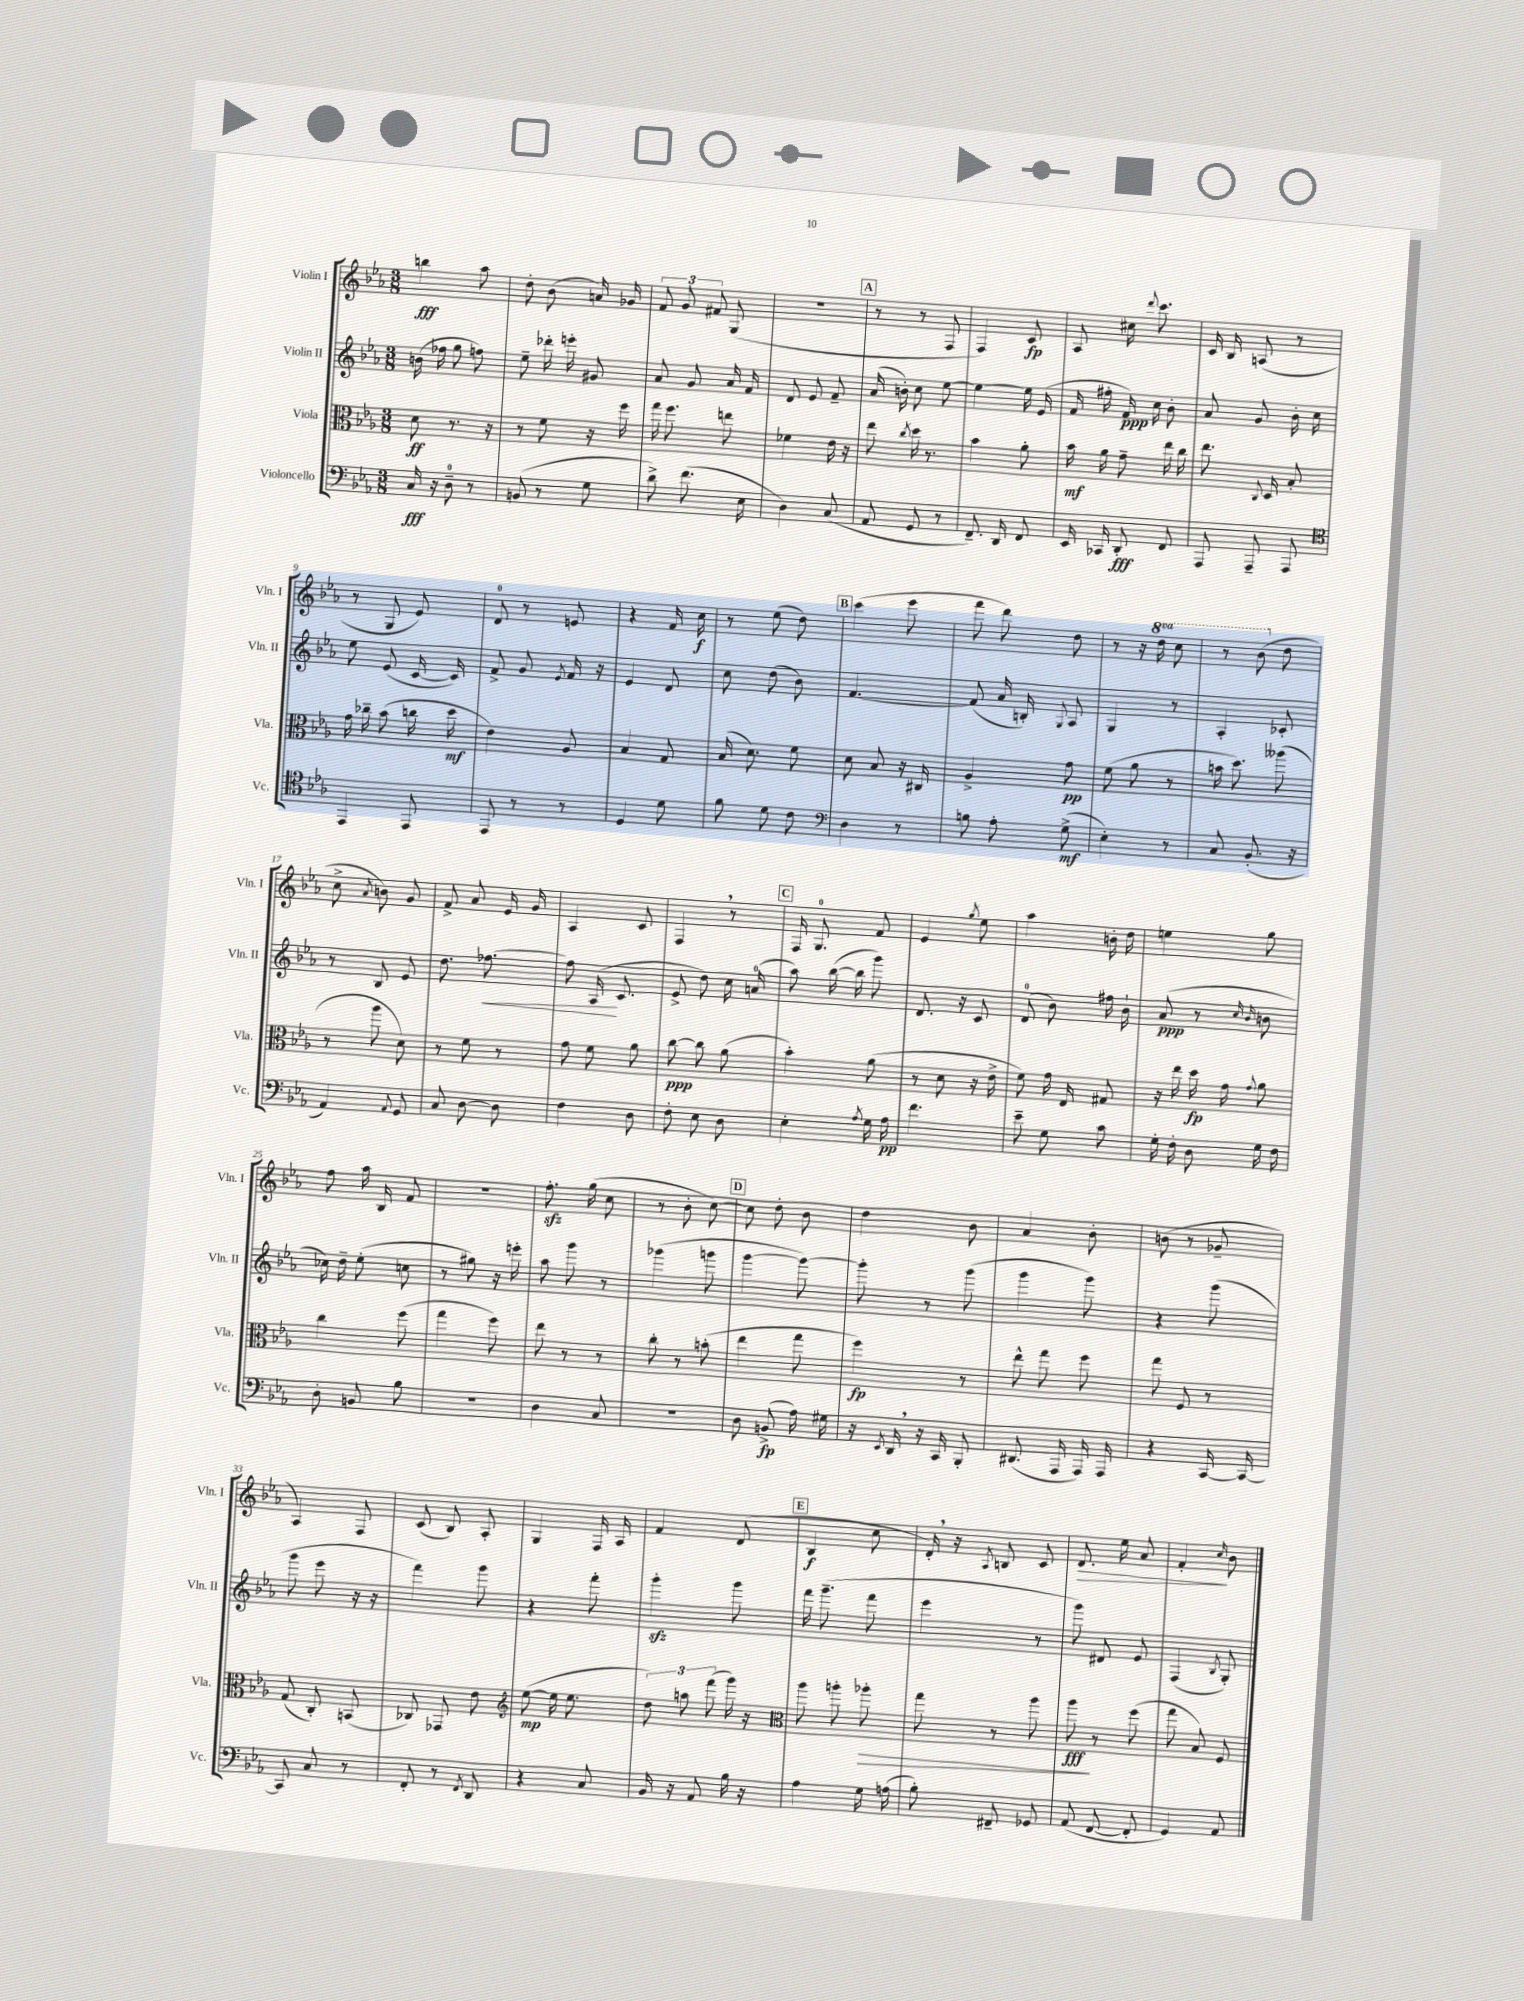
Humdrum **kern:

**kern	**kern	**kern	**kern
*staff4	*staff3	*staff2	*staff1
*clefF4	*clefC3	*clefG2	*clefG2
*k[b-e-a-]	*k[b-e-a-]	*k[b-e-a-]	*k[b-e-a-]
*M3/8	*M3/8	*M3/8	*M3/8
16C	8d	(16b	4bb
16r	.	16ff-	.
8D~	8.r	8gg	.
8r	.	8ff)	8aa-
.	16r	.	.
=	=	=	=
(8BB	8r	8ee-~	8dd'
8r	8f	16ddd-'	(8b-
.	.	16eee'	.
8G	16r	8g#	16a)
.	16ff	.	16g-
=	=	=	=
8d^)	16gg	8a-	12f
.	8.ff	.	.
.	.	.	12g
(8.f	.	8g	.
.	.	.	12f#
.	8ee	16a-	(8G
16E-	.	16f	.
=	=	=	=
4D)	4f-	8d	4.r
.	.	8e-	.
(8C	16e-	8f~	.
.	16r	.	.
=	=	=	=
8AA-	8ee-	(16a-	8r
.	.	16b')	.
.	8qcc	.	.
8GG	16dd	8cc	8r
.	8.r	.	.
8r	.	[8ee-	8F
=	=	=	=
8.FF~)	4b-	4ee-_	4F)
16DD	.	.	.
8FF	8a-'	16ee-]	8c
.	.	(16e-	.
=	=	=	=
16EE-	16b-	16f	8A-
16CC-	16a-	16ff#'	.
8DD'	8g~	16f)	16cc#
.	.	.	8qqddd
.	.	16cc	8.ccc
8FF	16ee-	8b-'	.
.	16cc	.	.
=	=	=	=
8AAA-	8.ee-	8a-	16c
.	.	.	16B-
8AAA-~	.	8g	(8A
.	8qqC	.	.
.	16D	.	.
8AAA-	8B-'	16b-'	8r
.	.	16cc	.
=	=	=	=
*clefC4	*	*	*
4EE-	16g	8ee-	8r
.	16cc-~	.	.
.	(8b-	(8e-	8G
8EE-	16cc	[16c	8e-)
.	16dd	16c])	.
=	=	=	=
8EE-	4e-)	8f^	8d
8r	.	8g	8r
.	.	8qe-	.
8r	8A-	16f	8e
.	.	16r	.
=	=	=	=
4D	4B-	4e-	4r
8d	8G	8d	16f
.	.	.	16cc
=	=	=	=
8f	(16B-	8cc	8r
.	8.d)	.	.
8d	.	(8dd	(8ee-
8c	8f	8b-)	8dd)
=	=	=	=
*clefF4	*	*	*
4D	8d	[4.f	(4ccc
.	8B-	.	.
8r	16r	.	8eee-
.	16C#	.	.
=	=	=	=
8B	4A-^	(8f]	8fff
8A-'	.	16a-	8ddd)
.	.	16B')	.
.	.	8qqG	.
(8G^	8g	8A-	8dd
=	=	=	=
4E-')	(8f	4G	8r
.	8a-	.	16r
.	.	.	16ddd
8r	8r	8r	8ccc
=	=	=	=
8C	16b	4A-'	8r
.	8.dd)	.	.
(8.BB-'	.	.	(8bb-
.	(8aa--	8c-'	8dd
16r	.	.	.
=	=	=	=
4AA-)	8r	8r	8cc^
.	.	.	8qa-
.	8aa-	8B-	8b)
8qqAA-	.	.	.
8GG	8d)	8e-	8g
=	=	=	=
8C	8r	8.dd	8f^
[8D	8f	.	8a-
.	.	[8.ff-	.
8D]	8r	.	16e-
.	.	.	16g
=	=	=	=
4F	8g	8ff-]	4A-
.	8f	(16A-	.
.	.	8.c	.
8D	8a-	.	8c
=	=	=	=
8F'	[8cc	8e-^	4F
8E-	8cc]	8dd)	.
8D	(8a-	16cc	8r
.	.	(16a	.
=	=	=	=
4E-'	4b-')	8aa-)	16F
.	.	.	8.G
.	.	([16bb-	.
.	.	16bb-]	.
8qA-	.	.	.
16G	(8a-	8ggg)	8f
16A-	.	.	.
=	=	=	=
4.f	8r	8.d	4e-
.	8d	.	.
.	.	16r	.
.	.	.	8qgg
.	16r	8c	8ee-
.	16e-^	.	.
=	=	=	=
8e-~	8f)	(8d	4aa-
8G	16g	8b-)	.
.	16E-	.	.
8c	8G#	16ff#	16b'
.	.	16b-`	16dd
=	=	=	=
16G'	16r	(8a-	4ee
16F'	16ee-	.	.
8D	16dd	8r	.
.	16g	.	.
.	.	16qqcc	.
.	8qqg	16qqb-	.
16G	8a-	8b	8gg
16F	.	.	.
=	=	=	=
8D'	4cc	16cc-)	8ff
.	.	16dd~	.
8BB	.	(8ee-'	16aa-
.	.	.	16B-
8B-	(8ff	8cc	8f
=	=	=	=
4.r	4gg	8r	4.r
.	.	8gg#)	.
.	8ff)	16r	.
.	.	16eee'	.
=	=	=	=
4D	8ee-	8aa-	8.ff'
.	8r	8ggg	.
.	.	.	(16gg
8C	8r	8r	8cc
=	=	=	=
4.r	8cc'	(4ggg-	8r
.	8r	.	8b-'
.	(8b'	8ggg	[8cc)
=	=	=	=
8D	4ee-	[4ggg	8cc]
(8BB^	.	.	8dd'
16A-)	8gg	8ggg_)	8b-
16G#	.	.	.
=	=	=	=
16r	4ff)	8ggg']	4dd
8qEE-	.	.	.
16DD	.	.	.
16r	.	8r	.
16CC	.	.	.
8BBB-'	8r	(8ggg	8b-
=	=	=	=
(8.DD#	8ee-^^	4ggg	4a-
.	8gg	.	.
16AAA-	.	.	.
16AAA-)	8ff	8ggg)	8b-'
16AAA-	.	.	.
=	=	=	=
4r	8gg	4r	(8b
.	8F	.	8r
[16CC	8r	(8ggg	8g-~
16CC_	.	.	.
=	=	=	=
8CC]	(8G	8ggg	4A-)
8C	8C')	8eee-	.
8r	(8BB	16r	8F
.	.	16r	.
=	=	=	=
8FF'	8C-)	4fff)	(8c
8r	8GG-	.	8B-)
8qFF	.	.	.
8DD	8e-	8ggg	8A-'
=	=	=	=
*	*clefG2	*	*
4r	([8ee-	4r	4G
.	16ee-]	.	.
.	8.ee-	.	.
8C	.	8fff'	16F
.	.	.	16A-
=	=	=	=
16BB-	12dd)	4ggg'	4f
16r	.	.	.
.	12aa	.	.
8AA-	.	.	.
.	(12fff	.	.
16B-	16ggg)	8ggg	(8d
16r	16r	.	.
=	=	=	=
*	*clefC3	*	*
4A-	8aa-	16fff	4B-
.	.	(8.ggg~	.
.	8aa'	.	.
16G	8aa-'	8fff	8cc
(16A	.	.	.
=	=	=	=
8B-')	8gg	4eee-	16d')
.	.	.	16r
.	.	.	8qA-
8FF#~	8r	.	8B
8GG-	8aa-	8r	8c
=	=	=	=
(8AA-	8aa-	8ggg)	8.d
[8FF	8r	8d#	.
.	.	.	16ee-
8FF']	(8ff	8e-	8a-
=	=	=	=
4GG)	8gg	(4F	4f'
.	8B-)	.	.
.	.	8qB-	16qqcc
8AA-	8F	8G')	8b-
==	==	==	==
*-	*-	*-	*-
